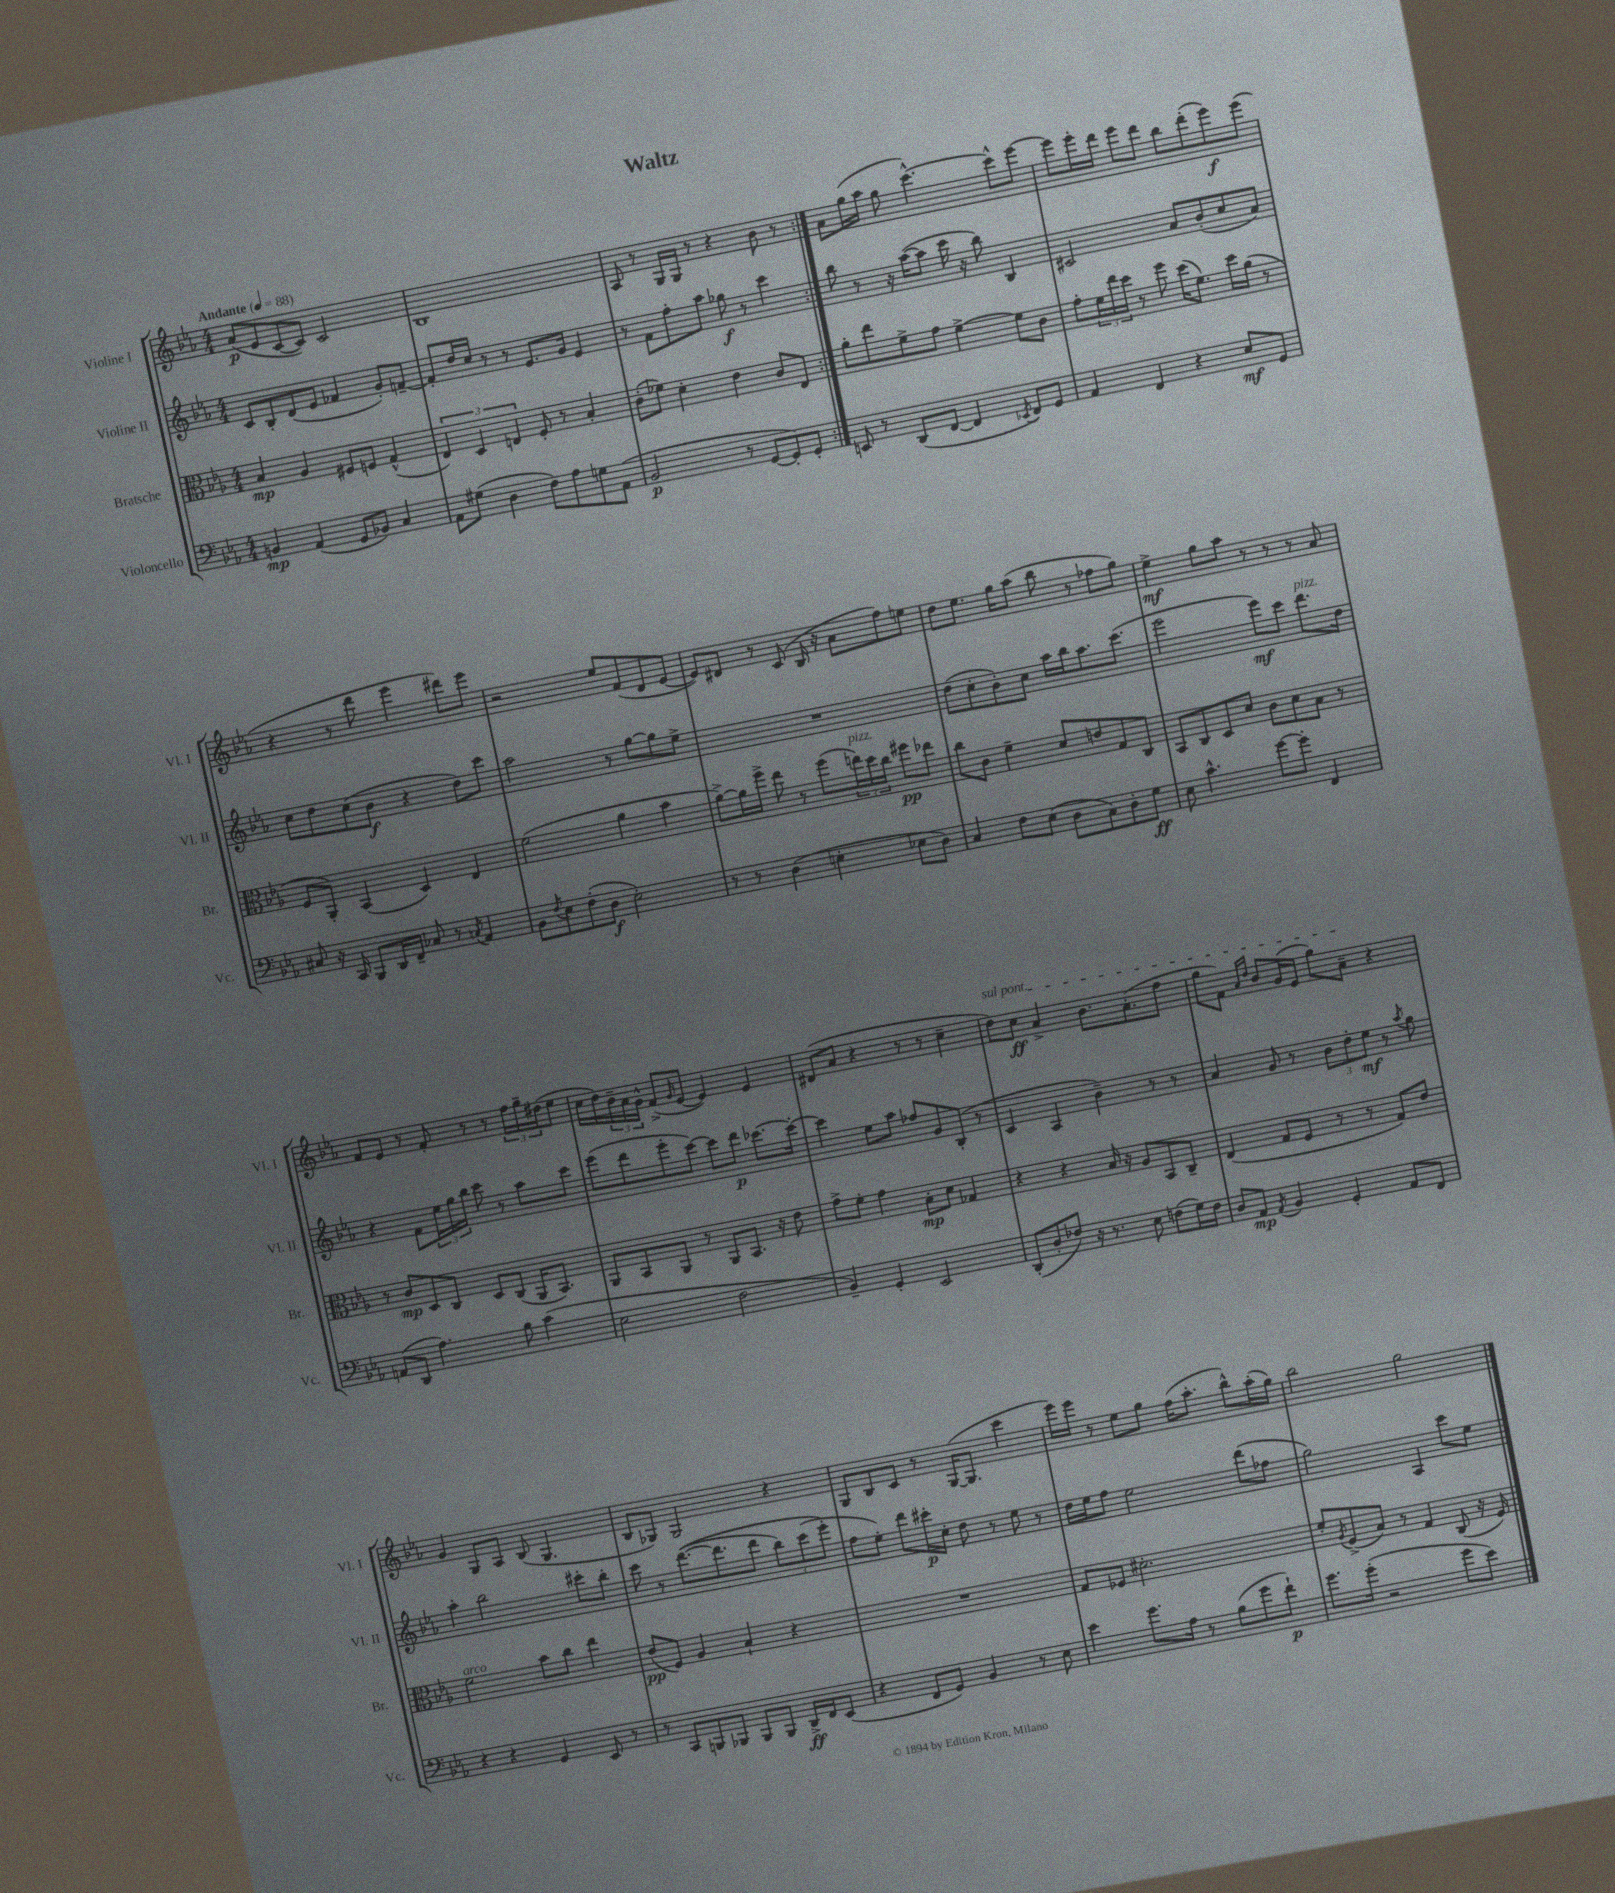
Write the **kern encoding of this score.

**kern	**kern	**kern	**kern
*staff4	*staff3	*staff2	*staff1
*clefF4	*clefC3	*clefG2	*clefG2
*k[b-e-a-]	*k[b-e-a-]	*k[b-e-a-]	*k[b-e-a-]
*M4/4	*M4/4	*M4/4	*M4/4
*MM88	*MM88	*MM88	*MM88
4BB	4B-	8c	(8a-
.	.	8B-'	8e-
(4AA-	4A-	(8d	[8c
.	.	8e-	8c])
8GG	8F#	4f-	2c
8BB-)	8F	.	.
4C	(4G^^	8g')	.
.	.	[8f~	.
=	=	=	=
8AA-	6E-)	8f']	1B-
(8G#	.	16dd	.
.	6D	.	.
.	.	16cc	.
4D	.	8r	.
.	6E	.	.
.	.	8r	.
8F)	8F'	8.e-	.
8A-	8r	.	.
.	.	16g	.
8G	4B-'	4e-	.
(8AA-	.	.	.
=	=	=	=
2BB-	(8c'	8r	8A-
.	8f-)	8f	8r
.	4d'	8ff'	16G
.	.	.	16G
.	.	8aa-	8r
8r	4e-	8gg-	4r
[8GG	.	8r	.
8GG'])	8c	4ccc	8b-
8GG'	8E-	.	8r
=:|!	=:|!	=:|!	=:|!
8EE	8a-'	8bb-	8a-
8r	8ee-	8r	(16gg
.	.	.	16aa-
(8DD	8f^	16r	8gg
.	.	([16aa-	.
[8FF	8g	8aa-]	[4.ccc^^)
4FF]	[4f^	16ccc	.
.	.	16r	.
.	.	8bb-)	.
8qEE-	.	.	.
8FF)	8f]	4B-	8ccc^^]
8GG	8c	.	[8eee-
=	=	=	=
4AA-	8g'	2c#	8eee-]
.	24f	.	16eee-'
.	24ee-	.	.
.	.	.	16ddd
.	24dd	.	.
4FF	8r	.	8eee-
.	8ff	.	8ddd
4r	(16dd	8a-	8bb-
.	8.f)	.	.
.	.	(8b-'	(8ddd'
8E-	16dd	8cc	8eee-)
.	(16a-	.	.
8GG	8r	8a-)	(8eee-
=	=	=	=
8C#	8F	8cc	4r
16r	8AA-')	8dd	.
16CC	.	.	.
8BBB-	(4BB-	(8cc	8r
16DD	.	8b-	8ddd
16FF~	.	.	.
8C-	4D)	4r	4eee-
8r	.	.	.
8qC	.	.	.
4AA-	4E-	8dd)	8ddd#)
.	.	8ccc	8eee-
=	=	=	=
8BB-	(2f	2aa-	2r
8qF	.	.	.
8E-	.	.	.
(8F'	.	.	.
8D	.	.	.
2E-')	4a-	8r	8ee-
.	.	[8gg	(8f
.	4b-	8gg]	8d
.	.	8ee-^	[8e-
=	=	=	=
8r	[8a-^)	1r	8e-])
8r	16a-]	.	8d#
.	16ff^	.	.
(4D	8ee-	.	8r
.	8r	.	(8c
4E'	(8ff	.	16B-
.	.	.	16r
.	24ee)	.	8a-
.	24dd	.	.
.	24cc	.	.
8E-	8ff#	.	8ff)
8D)	8ee-	.	8ee
=	=	=	=
4C	8cc	(8dd	8dd
.	8c	8cc'	8.ee-
8F	4f~	8b-')	.
.	.	.	16gg
(8E-	.	8cc	(8aa-
8D	8d	16aa-	8bb-
.	.	16bb-	.
8C)	8e	8.aa-	8r
8D'	8G	.	8ff-
.	.	(8.ccc	.
8G	8C	.	8gg)
=	=	=	=
8E-	8BB-	2eee-	4ee-^
4.c^^	8C	.	.
.	8D	.	8gg
.	8d	.	8aa-
[8g	8c	8eee-)	8r
8g']	8d	8ccc	8r
4FF	8B-	8.ddd	8r
.	8r	.	8a-
.	.	16dd	.
=	=	=	=
(8AA	8r	4r	8f
8DD	8c	.	8e-
4.A-)	8D	8f	8r
.	8C	24ee-	8f'
.	.	24gg	.
.	.	24bb-	.
.	8D	8ccc	8r
8B-	(8C	8r	8r
(4c	16AA-	8aa-	24ff
.	.	.	24gg~
.	8.BB-)	.	.
.	.	.	(24dd#
.	.	8ccc	8ee-
=	=	=	=
2E-	8AA-	(8eee-	16cc
.	.	.	16dd)
.	8BB-	8ddd	24b-~
.	.	.	24a-
.	.	.	24g^^
.	8AA-	8eee-'	(8f^
.	.	.	16qqg
.	8r	[8ccc)	[8e-
2F	8AA-	8ccc]	4e-])
.	8.BB-	8ddd	.
.	.	[8.ccc-	4e-
.	16r	.	.
.	8e-	.	.
.	.	16ccc-'_	.
=	=	=	=
4BB-~)	8g^	4ccc-]	(8d#
.	8f'	.	8a-
4GG'	4g	8ee-	4r
.	.	8aa-	.
2EE-	8B-'	8ff-	8r
.	8d	8g	8r
.	4G-	(8B-'	4cc~
.	.	8r	.
=	=	=	=
(8DD'	4r	4c	8dd)
8D'	.	.	8cc
8F-)	4r	4A-	4a-^
16r	.	.	.
8.r	.	.	.
.	16B-	4b-~)	8.b-
.	16r	.	.
8E-	8A-	.	.
.	.	.	(8.a-'
(8F	8BB-	8r	.
16G)	8C~	8r	8ff
16F	.	.	.
=	=	=	=
8D	(4E-	4a-	8gg
8AA-	.	.	8f)
.	.	.	16qqa-
8qAA-	.	.	16qqdd
4BB-	8G	8g	8b-
.	8F	8r	(16g
.	.	.	16e-
4GG'	8r	12b-	8gg)
.	.	12dd'	.
.	8r	.	8a-~
.	.	12ee-	.
8AA-	8G)	8r	4r
.	.	8qaa-	.
8FF	8e-	8gg	.
=	=	=	=
4r	2f	4aa-'	4g
4r	.	2bb-	8G
.	.	.	8A-
4GG	8b-	.	(8B-
.	8cc	.	4.G
8EE-	4ee-	8ccc#'	.
8r	.	8bb-'	.
=	=	=	=
8r	(8e-	8ccc	8B-
8CC	8F)	8r	8G-)
8BBB	4A-	&(([8.ddd	2G-
8BBB-	.	.	.
.	.	8.ddd]	.
8BBB-	4B-`	.	.
8BBB-	.	8ddd	.
16DD^	4r	12bb-)	4r
16FF	.	.	.
.	.	(12ccc	.
(8EE-	.	.	.
.	.	12eee-'&)	.
=	=	=	=
4r	1r	8ff	8G
.	.	8ee-')	8B-
8FF	.	8ddd	8c
8GG)	.	16ccc#'	8r
.	.	16cc'	.
4BB-	.	8dd	([16G
.	.	.	8.G]
.	.	8r	.
8r	.	8ee-	4ccc
8E-	.	8r	.
=	=	=	=
4e-	8G	16dd	16eee-)
.	.	16ee-	16eee-
.	8F-	8ff	8r
8.g	2.d#'	2ee-	8ee-
.	.	.	8gg
16A-	.	.	.
8r	.	.	(16ff
.	.	.	8.aa-'
(8B-	.	.	.
8g	.	(8ddd	8bb-^^)
8f`)	.	8ff-	(16aa-'
.	.	.	16gg)
=	=	=	=
8.g	8f'	2gg)	2bb-
.	8qA-	.	.
.	(8F^	.	.
(16g'	.	.	.
2r	8B-)	.	.
.	8r	.	.
.	4G	4A-	2gg
8g	(8C	8ccc	.
8e-)	16r	8ee-	.
.	16F)	.	.
==	==	==	==
*-	*-	*-	*-
